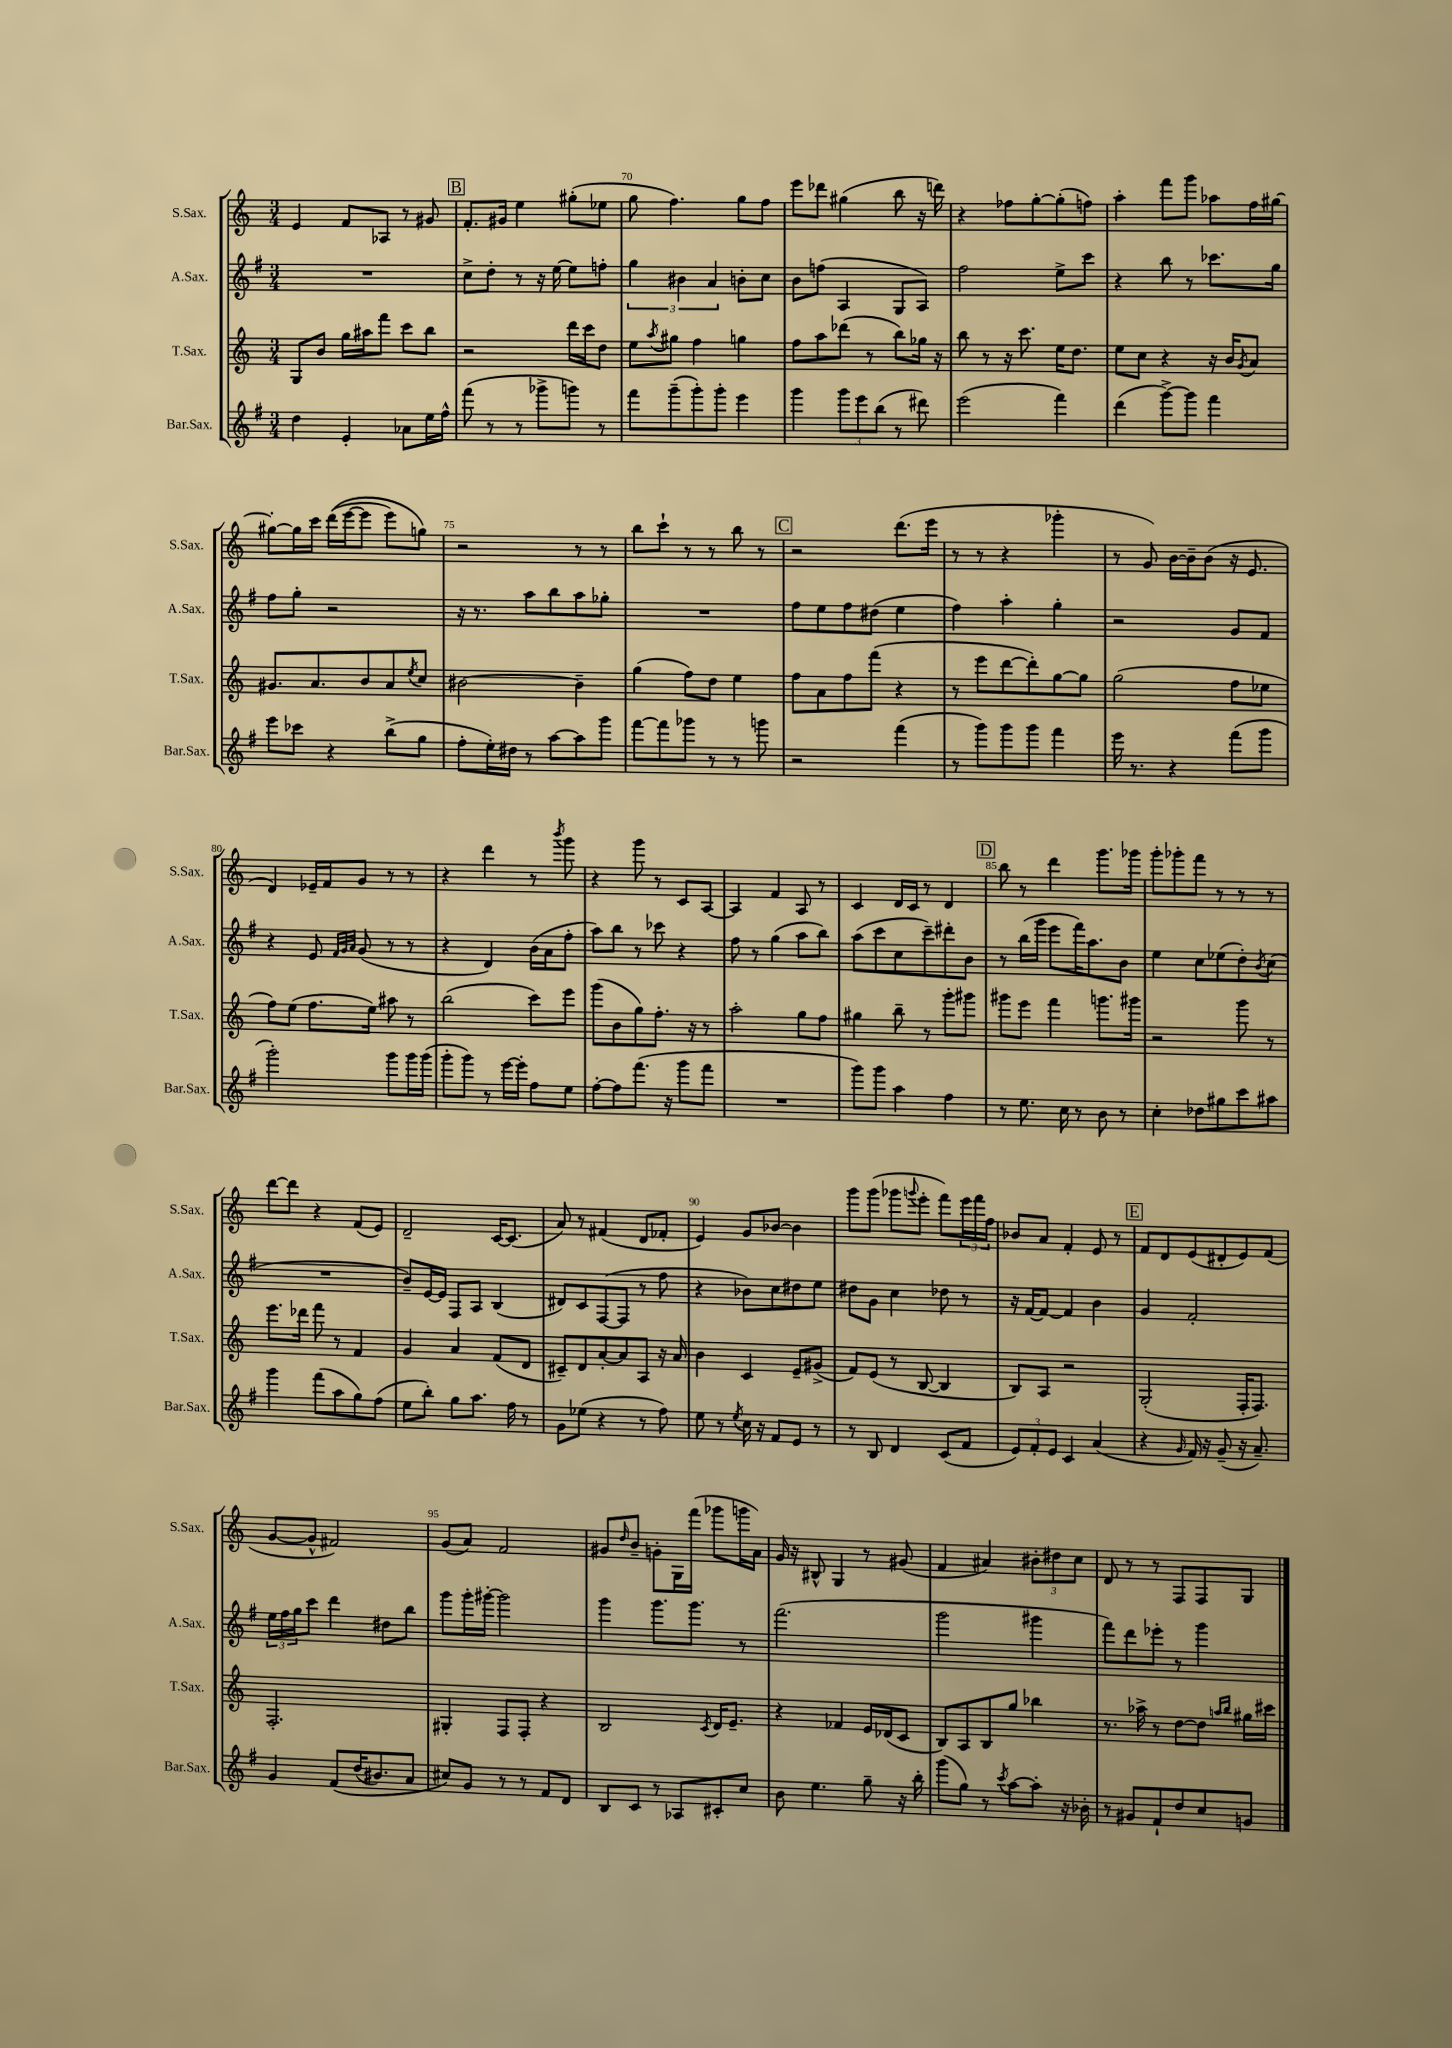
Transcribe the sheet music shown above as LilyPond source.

<<
\new StaffGroup <<
\new Staff = "s0" \with { instrumentName = "S.Sax." shortInstrumentName = "S.Sax." } {
    \clef treble \key c \major \numericTimeSignature \time 3/4
    e'4 f'8 aes8 r8 gis'8 |
    \mark \markup { \box "B" } f'8.-. gis'16 e''4 gis''8-.( ees''8 |
    g''8 f''4.) g''8 f''8 |
    e'''8 des'''8 gis''4( b''8 r16 d'''16) |
    r4 fes''8 g''8~-. g''8-.( f''8) |
    a''4-. f'''8 g'''8 aes''8 f''16 gis''16~ |
    gis''8~-. gis''16 c'''16 d'''16(\( e'''16~ e'''8 e'''8) g''8\) |
    r2 r8 r8 |
    b''8 c'''8-! r8 r8 b''8 r8 |
    \mark \markup { \box "C" } r2 d'''8.( e'''16 |
    r8 r8 r4 ges'''4-. |
    r8 g'8) b'16~ b'16-- b'8( r16 e'8. |
    d'4) ees'16-- f'16 g'8 r8 r8 |
    r4 d'''4 r8 \acciaccatura { b'''8 } g'''8 |
    r4 g'''8 r8 c'8 a8~ |
    a4 f'4 a8 r8 |
    c'4 d'16 c'16 r8 d'4 |
    \mark \markup { \box "D" } b''8 r8 d'''4 g'''8. ges'''16 |
    g'''8-. ges'''8-. f'''8 r8 r8 r8 |
    d'''8~ d'''8 r4 f'8( e'8) |
    d'2-- c'16~ c'8.( |
    a'8) r8 fis'4( d'8 fes'8-. |
    e'4) g'8 bes'8~ bes'4 |
    g'''8 g'''8( ges'''8 \appoggiatura { g'''8 } e'''8-. f'''8) \tuplet 3/2 { e'''16 f'''16 f''16 } |
    bes'8 a'8 f'4-. e'8 r8 |
    \mark \markup { \box "E" } f'8 d'8 e'8( dis'8-. e'8) f'8( |
    g'8~ g'8-^ fis'2) |
    g'8( a'8) f'2 |
    gis'8 \grace { d''16 } b'8-- g'8-. g16 f'''16( ges'''8 g'''16 a'16) |
    g'16 r16 bis8-^ g4 r8 gis'8( |
    f'4 ais'4) \tuplet 3/2 { bis'8-. dis''8 c''8 } |
    d'8 r8 r8 f8 f8 g8 \bar "|." |
}
\new Staff = "s1" \with { instrumentName = "A.Sax." shortInstrumentName = "A.Sax." } {
    \clef treble \key g \major \numericTimeSignature \time 3/4
    R2. |
    \mark \markup { \box "B" } c''8-> d''8-. r8 r16 e''16~ e''8 f''8-. |
    \tuplet 3/2 { g''4 bis'4 a'4 } b'8-. c''8 |
    b'8 f''8( a4 g8 a8) |
    fis''2 e''8-> c'''8 |
    r4 b''8 r8 ces'''8. g''16 |
    fis''8 g''8-. r2 |
    r16 r8. a''8 b''8 a''8 ges''8-. |
    R2. |
    \mark \markup { \box "C" } fis''8 e''8 fis''8 dis''8( e''4 |
    fis''4) a''4-. g''4-. |
    r2 g'8 fis'8 |
    r4 e'8 \grace { fis'32 g'32 a'32 } g'8( r8 r8 |
    r4 d'4) b'16( a'16 fis''8-. |
    a''8) b''8 r8 ces'''8 r4 |
    fis''8 r8 g''4( a''8 b''8) |
    a''8( c'''8 c''8 c'''8--) dis'''8-. b'8 |
    \mark \markup { \box "D" } r8 b''16( g'''16 e'''8 fis'''16) a''8. b'8 |
    e''4 c''8 ees''8( d''8-.) \acciaccatura { b'8 } c''8( |
    R2. |
    b'8--) e'16~ e'16 fis8 a8 b4( |
    dis'8) c'8 fis8~( fis8 r8 fis''8 |
    r4 bes'8) c''8 dis''8 e''8 |
    dis''8 g'8 c''4 des''8 r8 |
    r16 fis'16~ fis'8~ fis'4 b'4 |
    \mark \markup { \box "E" } g'4 fis'2-. |
    \tuplet 3/2 { e''16 fis''16 g''16 } c'''8 d'''4 dis''8 b''8 |
    g'''8 g'''16-. gis'''16~-. gis'''2 |
    g'''4 g'''8. g'''8. r8 |
    fis'''2.( |
    g'''2 gis'''4 |
    fis'''8) d'''8 ees'''8-. r8 g'''4 \bar "|." |
}
\new Staff = "s2" \with { instrumentName = "T.Sax." shortInstrumentName = "T.Sax." } {
    \clef treble \key c \major \numericTimeSignature \time 3/4
    g8 b'8 g''16 ais''16 f'''8 c'''8 b''8 |
    \mark \markup { \box "B" } r2 d'''16 c'''16 d''8 |
    e''8 \acciaccatura { a''8 } gis''8 f''4 g''4 |
    f''8 a''8 des'''8( r8 b''8) ges''16 r16 |
    b''8 r8 r16 c'''8. e''16 d''8. |
    e''8 c''8 r4 r16 b'16 \acciaccatura { g'8 } a'8 |
    gis'8. a'8. b'8 a'8 \acciaccatura { e''8 } c''8 |
    bis'2~ bis'4-- |
    g''4( f''8) d''8 e''4 |
    \mark \markup { \box "C" } f''8 a'8 f''8 f'''8( r4 |
    r8 e'''8 d'''8~ d'''8-.) g''8~ g''8 |
    g''2( f''8 ees''8 |
    f''8) e''8( f''8. e''16) ais''8 r8 |
    b''2( c'''8) e'''8 |
    g'''8( b'8 g''8) f''8.-. r16 r8 |
    a''2-. g''8 f''8 |
    gis''4 b''8-- r8 g'''8-. gis'''8 |
    \mark \markup { \box "D" } gis'''8 e'''8 f'''4 g'''8. gis'''16 |
    r2 g'''8 r8 |
    e'''8. des'''16 f'''8 r8 f'4 |
    g'4 a'4 f'8( d'8 |
    cis'8--) d'8 a'8~-. a'8 a8 r16 a'16 |
    b'4 c'4 e'8-- gis'8->( |
    f'8) e'8( r8 b8~ b4 |
    b8) a8 r2 |
    \mark \markup { \box "E" } g2-.( f16-. f8.) |
    f2.-. |
    gis4-. f8 f8-. r4 |
    b2 \acciaccatura { c'8 } d'16 e'8.-- |
    r4 fes'4 e'16 des'16( c'8 |
    b8) a8 b8 g''8 bes''4 |
    r8. aes''16-> r8 d''8~ d''8 \grace { a''16 b''16 } gis''16 cis'''16 \bar "|." |
}
\new Staff = "s3" \with { instrumentName = "Bar.Sax." shortInstrumentName = "Bar.Sax." } {
    \clef treble \key g \major \numericTimeSignature \time 3/4
    d''4 e'4-. aes'8 e''16 fis''16-^ |
    \mark \markup { \box "B" } fis'''8( r8 r8 ges'''8-> g'''8) r8 |
    fis'''8 g'''8--( g'''8-.) g'''8-. e'''4 |
    g'''4 \tuplet 3/2 { g'''8 e'''8 b''8( } r8 dis'''8) |
    e'''2( fis'''4) |
    d'''4( g'''8~->) g'''8 fis'''4 |
    e'''8 ces'''8 r4 b''8->( g''8 |
    fis''8-. e''16-.) dis''16 r8 a''8~ a''8 g'''8 |
    fis'''8~ fis'''8 ges'''8 r8 r8 g'''8 |
    \mark \markup { \box "C" } r2 fis'''4( |
    r8 g'''8) g'''8 g'''8 fis'''4 |
    e'''16 r8. r4 fis'''8( g'''8 |
    g'''2-.) g'''8 g'''16 g'''16( |
    g'''8-. g'''8) r8 e'''16~ e'''16-. fis''8 e''8 |
    fis''8~-. fis''8 fis'''8.( r16 g'''8 fis'''8 |
    R2. |
    g'''8) g'''8 a''4 fis''4 |
    \mark \markup { \box "D" } r8 e''8. c''16 r8 b'8 r8 |
    c''4-. des''8 gis''8 c'''8 ais''8 |
    g'''4 fis'''8( a''8 g''8) fis''8( |
    e''8 b''8-.) g''8 a''8. fis''16 r8 |
    g'8 ees''8( r4 r8 fis''8) |
    e''8 r8 \acciaccatura { e''8 } c''16 r16 fis'8 e'8 r8 |
    r8 b8 d'4 c'8( fis'8 |
    \tuplet 3/2 { e'8) fis'8-. e'8 } c'4 a'4( |
    \mark \markup { \box "E" } r4 \grace { g'16 } fis'16) r16 g'8--( r16 a'8.--) |
    g'4 fis'8\( d''16( bis'8.) a'8 |
    cis''8\) g'8 r8 r8 fis'8 d'8 |
    b8 c'8 r8 aes8 cis'8-. c''8 |
    b'8 e''4. g''8-- r16 b''16-. |
    g'''8( g''8) r8 \acciaccatura { c'''8 } a''8~ a''8-. r16 bes'16-. |
    r8 gis'8 fis'8-! d''8 c''8 g'8 \bar "|." |
}
>>
>>
\layout { \context { \Score currentBarNumber = #68 \override BarNumber.break-visibility = ##(#f #t #t) barNumberVisibility = #(every-nth-bar-number-visible 5) } }
